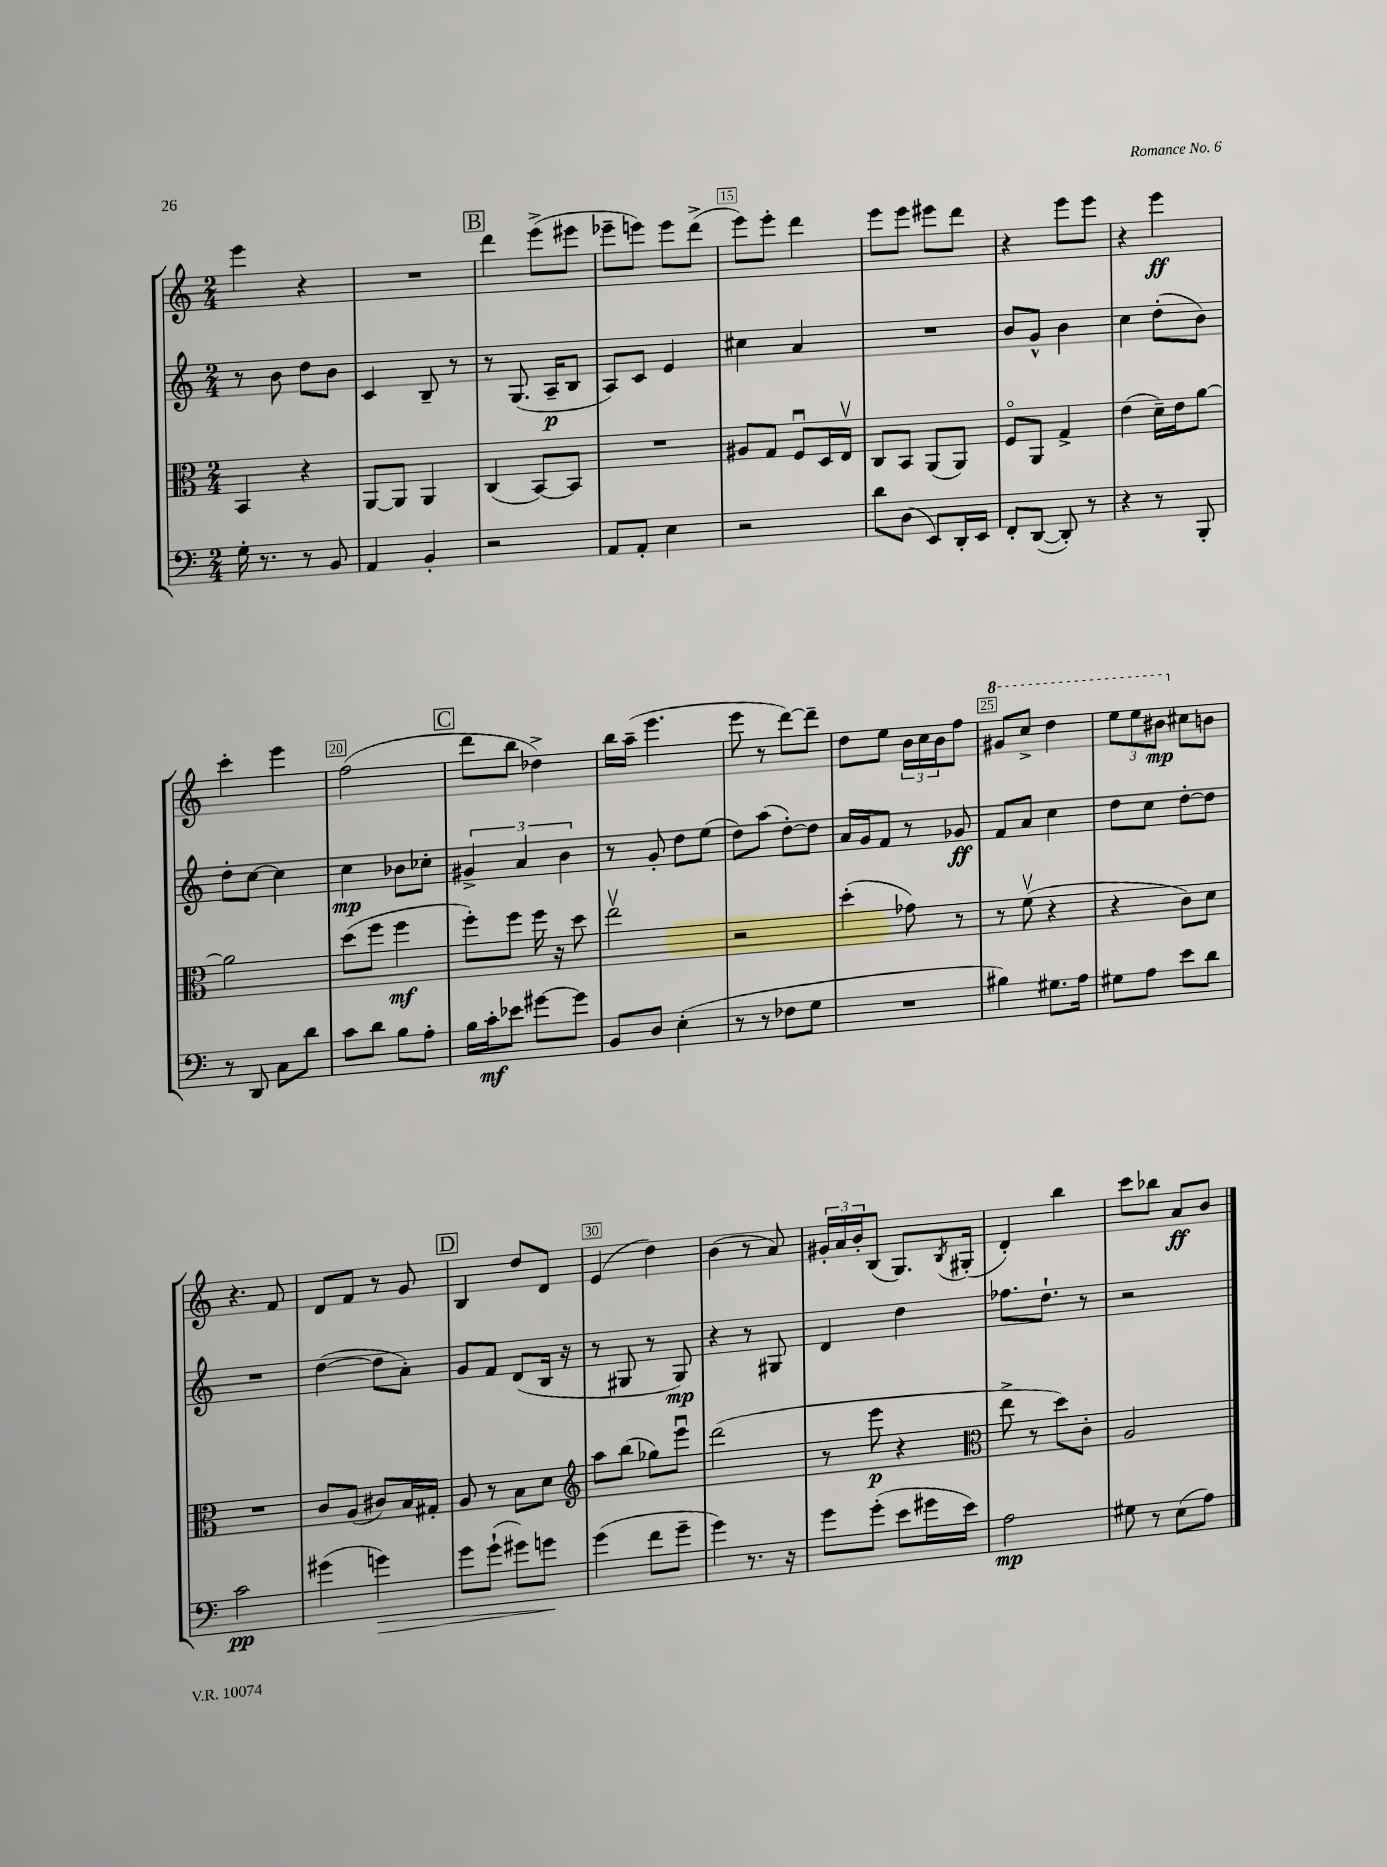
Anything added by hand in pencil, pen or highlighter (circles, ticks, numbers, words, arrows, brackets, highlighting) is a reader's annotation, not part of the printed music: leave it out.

**kern	**dynam	**kern	**dynam	**kern	**dynam	**kern	**dynam
*part4	*part4	*part3	*part3	*part2	*part2	*part1	*part1
*staff4	*staff4	*staff3	*staff3	*staff2	*staff2	*staff1	*staff1
*clefF4	*	*clefC3	*	*clefG2	*	*clefG2	*
*k[]	*	*k[]	*	*k[]	*	*k[]	*
*M2/4	*	*M2/4	*	*M2/4	*	*M2/4	*
=11	=11	=11	=11	=11	=11	=11	=11
16G'\	.	4BB/	.	8r	.	4eee\	.
8.r	.	.	.	.	.	.	.
.	.	.	.	8b\	.	.	.
8r	.	4r	.	8dd\L	.	4r	.
8BB/	.	.	.	8b\J	.	.	.
=12	=12	=12	=12	=12	=12	=12	=12
4AA/	.	[8AA/L	.	4c/	.	2r	.
.	.	8AA/J]	.	.	.	.	.
4BB'/	.	4AA/	.	8B~/	.	.	.
.	.	.	.	8r	.	.	.
!!LO:REH:place=s1:t=B
=13	=13	=13	=13	=13	=13	=13	=13
2r	.	(4C/	.	8r	.	4ddd\	.
.	.	.	.	(8.G/	.	.	.
.	.	[8BB/L)	.	.	.	(8eee^\L	.
.	.	.	.	16A~/KL	p	.	.
.	.	8BB/J]	.	8B/J	.	8eee#X\J	.
=14	=14	=14	=14	=14	=14	=14	=14
8AA/L	.	2r	.	8A/L)	.	8eee-X~\L	.
8AA'/J	.	.	.	8c/J	.	8eeen\J)	.
4E\	.	.	.	4e/	.	8eee\L	.
.	.	.	.	.	.	(8ddd^\J	.
=15	=15	=15	=15	=15	=15	=15	=15
2r	.	8A#X/L	.	4cc#X\	.	8eee\L)	.
.	.	8G/J	.	.	.	8eee'\J	.
.	.	8Fu/L	.	4a/	.	4ddd\	.
.	.	16D/L	.	.	.	.	.
.	.	16Ev/JJ	.	.	.	.	.
=16	=16	=16	=16	=16	=16	=16	=16
8d\L	.	8C/L	.	2r	.	8eee\L	.
(8D\J	.	8BB/J	.	.	.	8eee\J	.
8EE/L)	.	(8AA/L	.	.	.	8eee#X\L	.
16DD'/L	.	8AA/J)	.	.	.	8ddd\J	.
16EE/JJ	.	.	.	.	.	.	.
=17	=17	=17	=17	=17	=17	=17	=17
8FF'/L	.	8F/L	.	8b/L	.	4r	.
([8DD/J	.	8AA/J	.	8g^^/J	.	.	.
8DD'/])	.	4G^/	.	4b\	.	8eee\L	.
8r	.	.	.	.	.	8eee\J	.
=18	=18	=18	=18	=18	=18	=18	=18
4r	.	(4e\	.	4cc\	.	4r	.
8r	.	16d~\LL)	.	(8dd'\L	.	4eee\	ff
.	.	16e\J	.	.	.	.	.
8BBB'/	.	[8a\J	.	8b\J)	.	.	.
!!LO:LB:g=z
=19	=19	=19	=19	=19	=19	=19	=19
8r	.	2a\]	.	8dd'\L	.	4ccc'\	.
8DD/	.	.	.	[8cc\J	.	.	.
8C\L	.	.	.	4cc\]	.	4eee\	.
8d\J	.	.	.	.	.	.	.
=20	=20	=20	=20	=20	=20	=20	=20
8c\L	.	(8dd\L	.	4cc\	mp	(2ff\	.
8d\J	.	8ff\J	.	.	.	.	.
8B\L	.	4ff\	mf	8b-X\L	.	.	.
8A'\J	.	.	.	8cc-X'\J	.	.	.
!!LO:REH:place=s1:t=C
=21	=21	=21	=21	=21	=21	=21	=21
16B\LL	.	8ff'\L)	.	6g#X^/	.	8ddd\L	.
16c'\J	mf	.	.	.	.	.	.
8e-X\J	.	8ff\J	.	.	.	8bb\J	.
.	.	.	.	6a/	.	.	.
[8g#X\L	.	16ff\	.	.	.	4dd-X^\)	.
.	.	16r	.	.	.	.	.
.	.	.	.	6b\	.	.	.
8g#\J]	.	8dd\	.	.	.	.	.
=22	=22	=22	=22	=22	=22	=22	=22
8BB/L	.	2eev\	.	8r	.	16bb\LL	.
.	.	.	.	.	.	(16aa~\JJ	.
8D/J	.	.	.	8g'/	.	4.eee\	.
(4E'\	.	.	.	8dd\L	.	.	.
.	.	.	.	(8ee\J	.	.	.
=23	=23	=23	=23	=23	=23	=23	=23
8r	.	2r	.	8dd\L)	.	8eee\	.
8r	.	.	.	(8aa\J	.	8r	.
8F-X\L	.	.	.	[8dd'\L)	.	[8ddd\L)	.
8G\J	.	.	.	8dd\J]	.	8ddd~\J]	.
=24	=24	=24	=24	=24	=24	=24	=24
2r	.	(4dd'\	.	16a/LL	.	8dd\L	.
.	.	.	.	16g/J	.	.	.
.	.	.	.	8f/J	.	8ee\J	.
.	.	8g-X\)	.	8r	.	24b\LL	.
.	.	.	.	.	.	24cc\	.
.	.	.	.	.	.	24b\J	.
.	.	8r	.	8g-X/	ff	8ff\J	.
=25	=25	=25	=25	=25	=25	=25	=25
*	*	*	*	*	*	*8va	*
4B#X\)	.	8r	.	8f/L	.	8gg#X/L	.
.	.	(8fv\	.	8a/J	.	8ccc^/J	.
8.G#X\L	.	4r	.	4cc\	.	4ddd\	.
16A\Jk	.	.	.	.	.	.	.
=26	=26	=26	=26	=26	=26	=26	=26
8G#X\L	.	4r	.	8dd\L	.	12eee\L	.
.	.	.	.	.	.	12eee\	.
8A\J	.	.	.	8cc\J	.	.	.
.	.	.	.	.	.	12bb#X\J	mp
*	*	*	*	*	*	*X8va	*
8e\L	.	8c\L)	.	[8dd'\L	.	8cc#X\L	.
8d\J	.	8d\J	.	8dd\J]	.	8bn\J	.
!!LO:LB:g=z
=27	=27	=27	=27	=27	=27	=27	=27
2c\	pp	2r	.	2r	.	4.r	.
.	.	.	.	.	.	8f/	.
=28	=28	=28	=28	=28	=28	=28	=28
(4g#X\	.	8c/L	.	([4dd\	.	8d/L	.
.	.	(8A/J	.	.	.	8f/J	.
!	!LO:HP:b	!	!	!	!	!	!
4gn\)	>	8c#X/L)	.	8dd\L]	.	8r	.
.	.	16B/L	.	8a'\J)	.	8g/	.
.	.	16G#X'/JJ	.	.	.	.	.
!!LO:REH:place=s1:t=D
=29	=29	=29	=29	=29	=29	=29	=29
8g\L	.	8A/	.	8g/L	.	4B/	.
(8g`\J	.	8r	.	8f/J	.	.	.
8g#X\L)	.	8B\L	.	(8d/L	.	8dd/L	.
8gn\J	.	8d\J	.	16B/Jk	.	8d/J	.
.	.	.	.	16r	.	.	.
.	]	.	.	.	.	.	.
=30	=30	=30	=30	=30	=30	=30	=30
*	*	*clefG2	*	*	*	*	*
(4g\	.	8aa\L	.	8r	.	(4e/	.
.	.	(8bb\J	.	8G#X/	.	.	.
8f\L	.	8gg-X\L)	.	8r	.	4dd\)	.
8g~\J	.	8eeeu\J	.	8G#/)	mp	.	.
=31	=31	=31	=31	=31	=31	=31	=31
4g\)	.	(2ddd\	.	4r	.	(4b\	.
8.r	.	.	.	8r	.	8r	.
.	.	.	.	8G#X/	.	8a/)	.
16r	.	.	.	.	.	.	.
=32	=32	=32	=32	=32	=32	=32	=32
8g\L	.	8r	.	4d/	.	24g#X'/LL	.
.	.	.	.	.	.	24a/	.
.	.	.	.	.	.	24b'/J	.
(8g'\J	.	8eee\	p	.	.	(8B/J	.
8e\L	.	4r	.	4dd\	.	8.G/L)	.
16g#X\L	.	.	.	.	.	.	.
.	.	.	.	.	.	8qB/	.
16e\JJ)	.	.	.	.	.	(16G#X'/Jk	.
=33	=33	=33	=33	=33	=33	=33	=33
*	*	*clefC3	*	*	*	*	*
2A\	mp	8ee^\	.	8.ff-X\L	.	4d'/)	.
.	.	8r	.	.	.	.	.
.	.	.	.	8.dd`\J	.	.	.
.	.	8dd\L)	.	.	.	4bb\	.
.	.	8c'\J	.	8r	.	.	.
=34	=34	=34	=34	=34	=34	=34	=34
8G#X\	.	2A/	.	2r	.	8ccc\L	.
8r	.	.	.	.	.	8bb-X\J	.
(8E\L	.	.	.	.	.	8a/L	ff
8A\J)	.	.	.	.	.	8b/J	.
==	==	==	==	==	==	==	==
*-	*-	*-	*-	*-	*-	*-	*-
